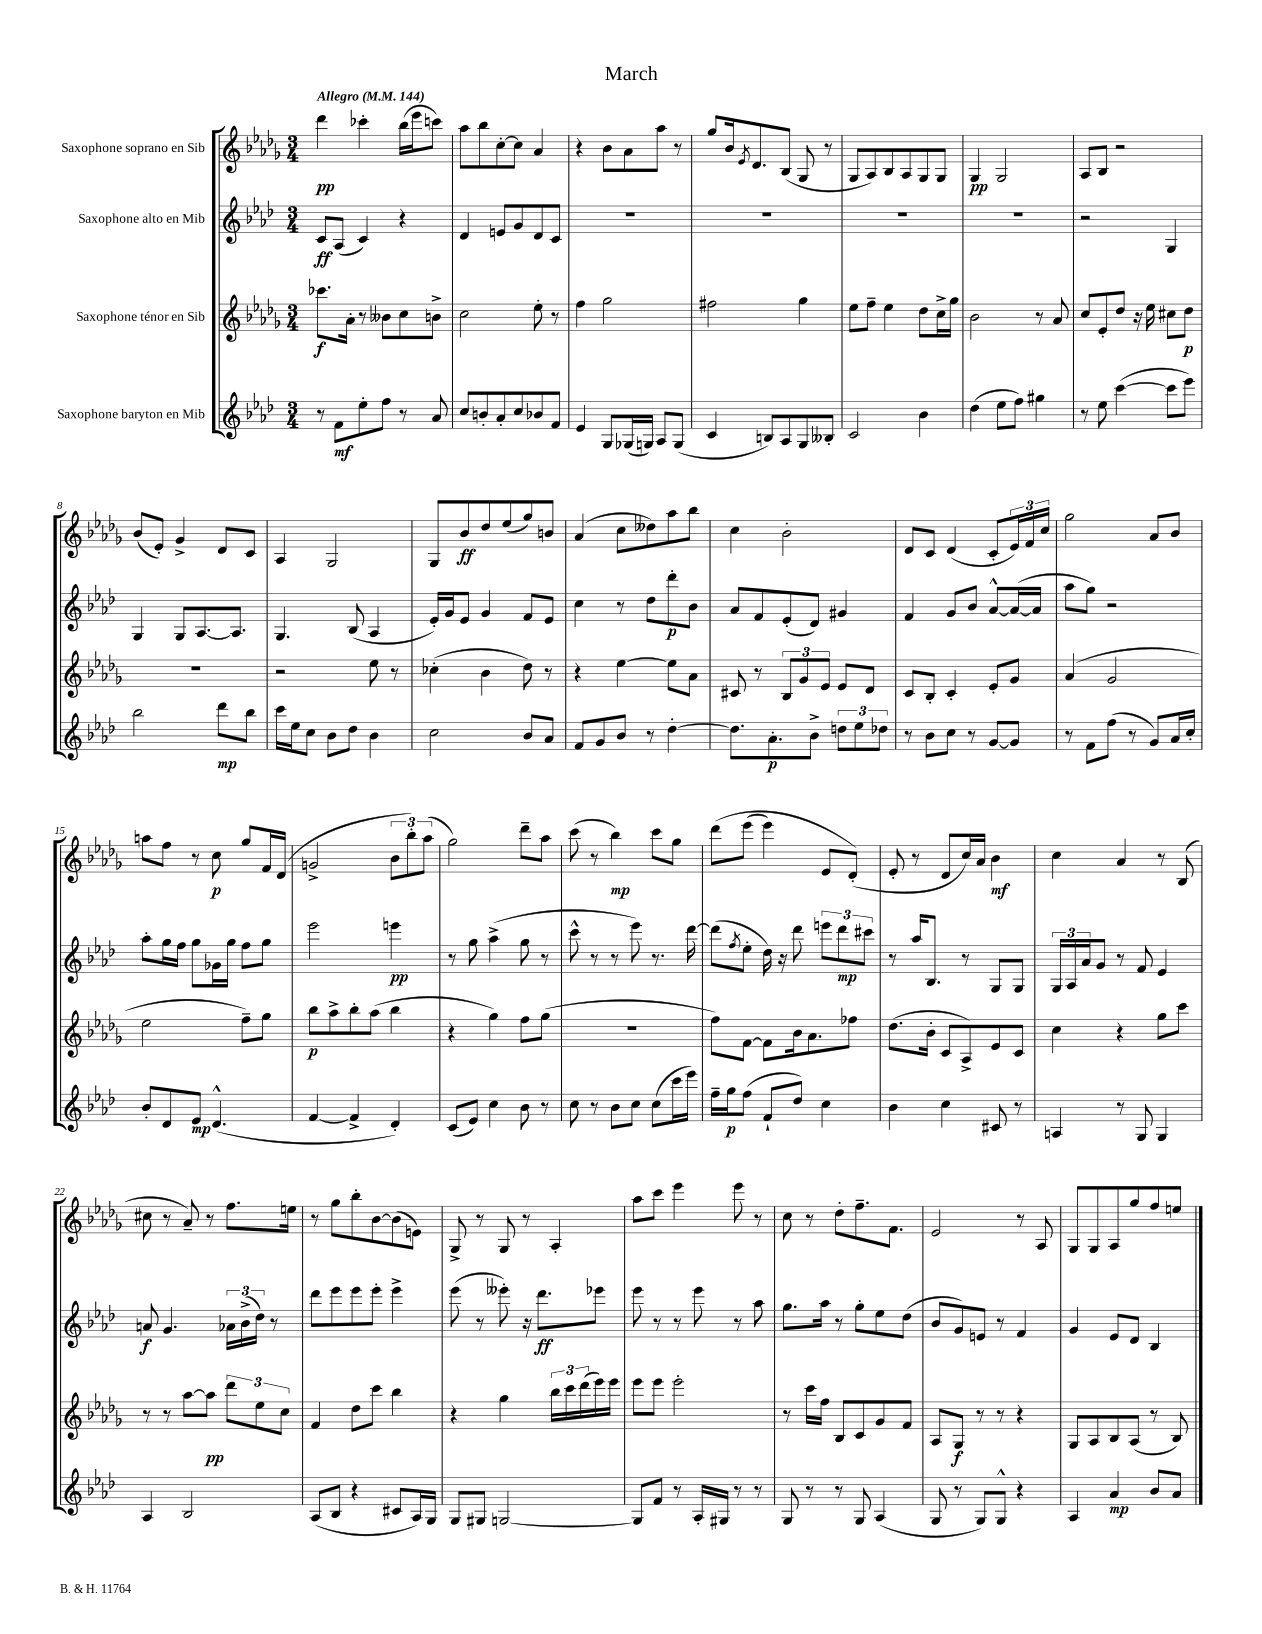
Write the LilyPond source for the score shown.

\header { title = "March" }
<<
\new StaffGroup <<
\new Staff = "s0" \with { instrumentName = "Saxophone soprano en Sib" } {
    \clef treble \key des \major \numericTimeSignature \time 3/4 \tempo "Allegro" 4 = 144
    des'''4\pp ces'''4-. bes''16( ees'''16 c'''8) |
    aes''8 bes''8 c''8~-. c''8 aes'4 |
    r4 bes'8 aes'8 aes''8 r8 |
    ges''8 bes'16 \acciaccatura { ees'8 } des'8. bes8( ges8 r8 |
    ges8 aes8) bes8 aes8 ges8 ges8 |
    ges4\pp ges2 |
    aes8 bes8 r2 |
    bes'8( ees'8-.) ges'4-> des'8 c'8 |
    aes4 ges2 |
    ges8 bes'8\ff des''8 ees''8( ges''8) b'8 |
    aes'4( c''8 deses''8) aes''8 bes''8 |
    c''4 bes'2-. |
    des'8 c'8 des'4( c'8-. \tuplet 3/2 { ees'16) f'16 c''16 } |
    ges''2 aes'8 bes'8 |
    a''8 f''8 r8 c''8\p ges''8 f'16 des'16( |
    g'2-> \tuplet 3/2 { bes'8 bes''8-.) aes''8( } |
    ges''2) des'''8-- aes''8 |
    c'''8( r8 bes''4\mp) c'''8 ges''8 |
    des'''8\( ees'''8( ees'''4) ees'8 des'8-.(\) |
    ees'8-. r8 des'8 c''16) aes'16 bes'4\mf |
    c''4 aes'4 r8 bes8( |
    cis''8 r8 aes'8--) r8 f''8. e''16 |
    r8 ges''8 bes''8-. bes'8~ bes'8( e'8) |
    ges8-> r8 ges8 r8 aes4-. |
    aes''8 c'''8 ees'''4 ees'''8 r8 |
    c''8 r8 des''8-. f''8.-- f'8. |
    ees'2 r8 aes8 |
    ges8 ges8 aes8 ges''8 f''8 e''8 \bar "|." |
}
\new Staff = "s1" \with { instrumentName = "Saxophone alto en Mib" } {
    \clef treble \key aes \major \numericTimeSignature \time 3/4
    c'8\ff aes8( c'4) r4 |
    des'4 e'8 g'8 des'8 c'8 |
    R2. |
    R2. |
    R2. |
    R2. |
    r2 g4 |
    g4 g8 aes8.~ aes8. |
    g4. bes8( aes4 |
    ees'16-.) g'16 ees'8 g'4 f'8 ees'8 |
    c''4 r8 des''8 des'''8-.\p bes'8 |
    aes'8 f'8 ees'8-.( des'8) gis'4 |
    f'4 g'8 bes'8 aes'8~-^ aes'16~( aes'16 |
    aes''8 g''8) r2 |
    aes''8-. g''16 f''16 g''8 ges'16 g''16 f''8 g''8 |
    ees'''2 e'''4\pp |
    r8 g''8 aes''4->( g''8 r8 |
    c'''8-^ r8 r8 ees'''8) r8. des'''16~ |
    des'''8( \acciaccatura { f''8 } ees''8-. des''16) r16 des'''8 \tuplet 3/2 { e'''8 des'''8\mp cis'''8 } |
    r8 aes''16 bes8. r8 g8 g8 |
    \tuplet 3/2 { g16 aes16 aes'16 } g'8 r8 f'8 ees'4 |
    a'8\f g'4. \tuplet 3/2 { aes'16 bes'16->( des''16) } r8 |
    des'''8 ees'''8 ees'''8 ees'''8-. ees'''4-> |
    ees'''8( r8 eeses'''8-.) r16 des'''8.\ff ees'''8 |
    ees'''8 r8 r8 ees'''8 r8 aes''8 |
    g''8. aes''16 r8 g''8-. ees''8 des''8( |
    bes'8 g'8) e'8 r8 f'4 |
    g'4 ees'8 des'8 bes4 \bar "|." |
}
\new Staff = "s2" \with { instrumentName = "Saxophone ténor en Sib" } {
    \clef treble \key des \major \numericTimeSignature \time 3/4
    ces'''8.\f aes'16-. r8 beses'8 c''8 b'8-> |
    c''2 ees''8-. r8 |
    f''4 ges''2 |
    fis''2 ges''4 |
    ees''8 f''8-- ees''4 des''8 c''16-> ges''16 |
    bes'2 r8 aes'8 |
    c''8 ees'8-. des''8 r16 ees''16 cis''8 des''8\p |
    R2. |
    r2 ees''8 r8 |
    ces''4-.( bes'4 des''8) r8 |
    r4 ees''4~ ees''8 aes'8 |
    cis'8 r8 \tuplet 3/2 { bes8 ges'8 ees'8 } ees'8 des'8 |
    c'8 bes8-. c'4-. ees'8-. ges'8 |
    aes'4( ges'2 |
    ees''2 f''8--) ges''8 |
    bes''8\p aes''8-> bes''8-. aes''8( bes''4 |
    r4 ges''4) f''8 ges''8( |
    R2. |
    f''8) f'8~ f'8 bes'16 aes'8. fes''8 |
    des''8.( bes'16-. c'8 aes8->) ees'8 c'8 |
    c''4 r4 ges''8 c'''8 |
    r8 r8 aes''8~ aes''8\pp \tuplet 3/2 { des'''8 ees''8 c''8 } |
    f'4 des''8 c'''8 bes''4 |
    r4 ges''4 \tuplet 3/2 { bes''16 c'''16 des'''16( } ees'''16) ees'''16 |
    ees'''8 ees'''8 ees'''2-. |
    r8 c'''16 f''16 bes8 c'8 ges'8 f'8 |
    aes8 ges8\f r8 r8 r4 |
    ges8 aes8 bes8 aes8( r8 bes8) \bar "|." |
}
\new Staff = "s3" \with { instrumentName = "Saxophone baryton en Mib" } {
    \clef treble \key aes \major \numericTimeSignature \time 3/4
    r8 f'8\mf ees''8-. f''8 r8 aes'8 |
    c''8 b'8-. aes'8-. c''8 bes'8 f'8 |
    ees'4 g8 ges16( g16) aes8 g8( |
    c'4 b8) aes8 g8 beses8-. |
    c'2 bes'4 |
    des''4( ees''8 f''8) gis''4 |
    r8 ees''8 c'''4~( c'''8 ees'''8) |
    bes''2 des'''8\mp bes''8 |
    c'''16 ees''16 c''8 bes'8 des''8 bes'4 |
    c''2 bes'8 aes'8 |
    f'8 g'8 bes'8 r8 des''4~-. |
    des''8. aes'8.-.\p bes'8-> \tuplet 3/2 { d''8 ees''8 des''8 } |
    r8 bes'8 c''8 r8 g'8~ g'8 |
    r8 f'8 f''8( r8 g'8) aes'16 c''16-. |
    bes'8-. des'8 ees'8\mp des'4.-^( |
    f'4~ f'4-> des'4-.) |
    c'8( ees'8) c''4 bes'8 r8 |
    c''8 r8 bes'8 c''8 c''8( c'''16 ees'''16) |
    f''16-- g''16\p f''8( f'8-! des''8) c''4 |
    bes'4 c''4 cis'8 r8 |
    a4 r8 g8 g4 |
    aes4 bes2 |
    aes8( bes8 r4 cis'8 aes16) g16 |
    g8 gis8 g2~ |
    g8 f'8 r8 aes16-. gis16 r8 r8 |
    g8 r8 r8 g8 aes4( |
    g8 r8 g8) g8-^ r4 |
    aes4 aes'4\mp bes'8 aes'8 \bar "|." |
}
>>
>>
